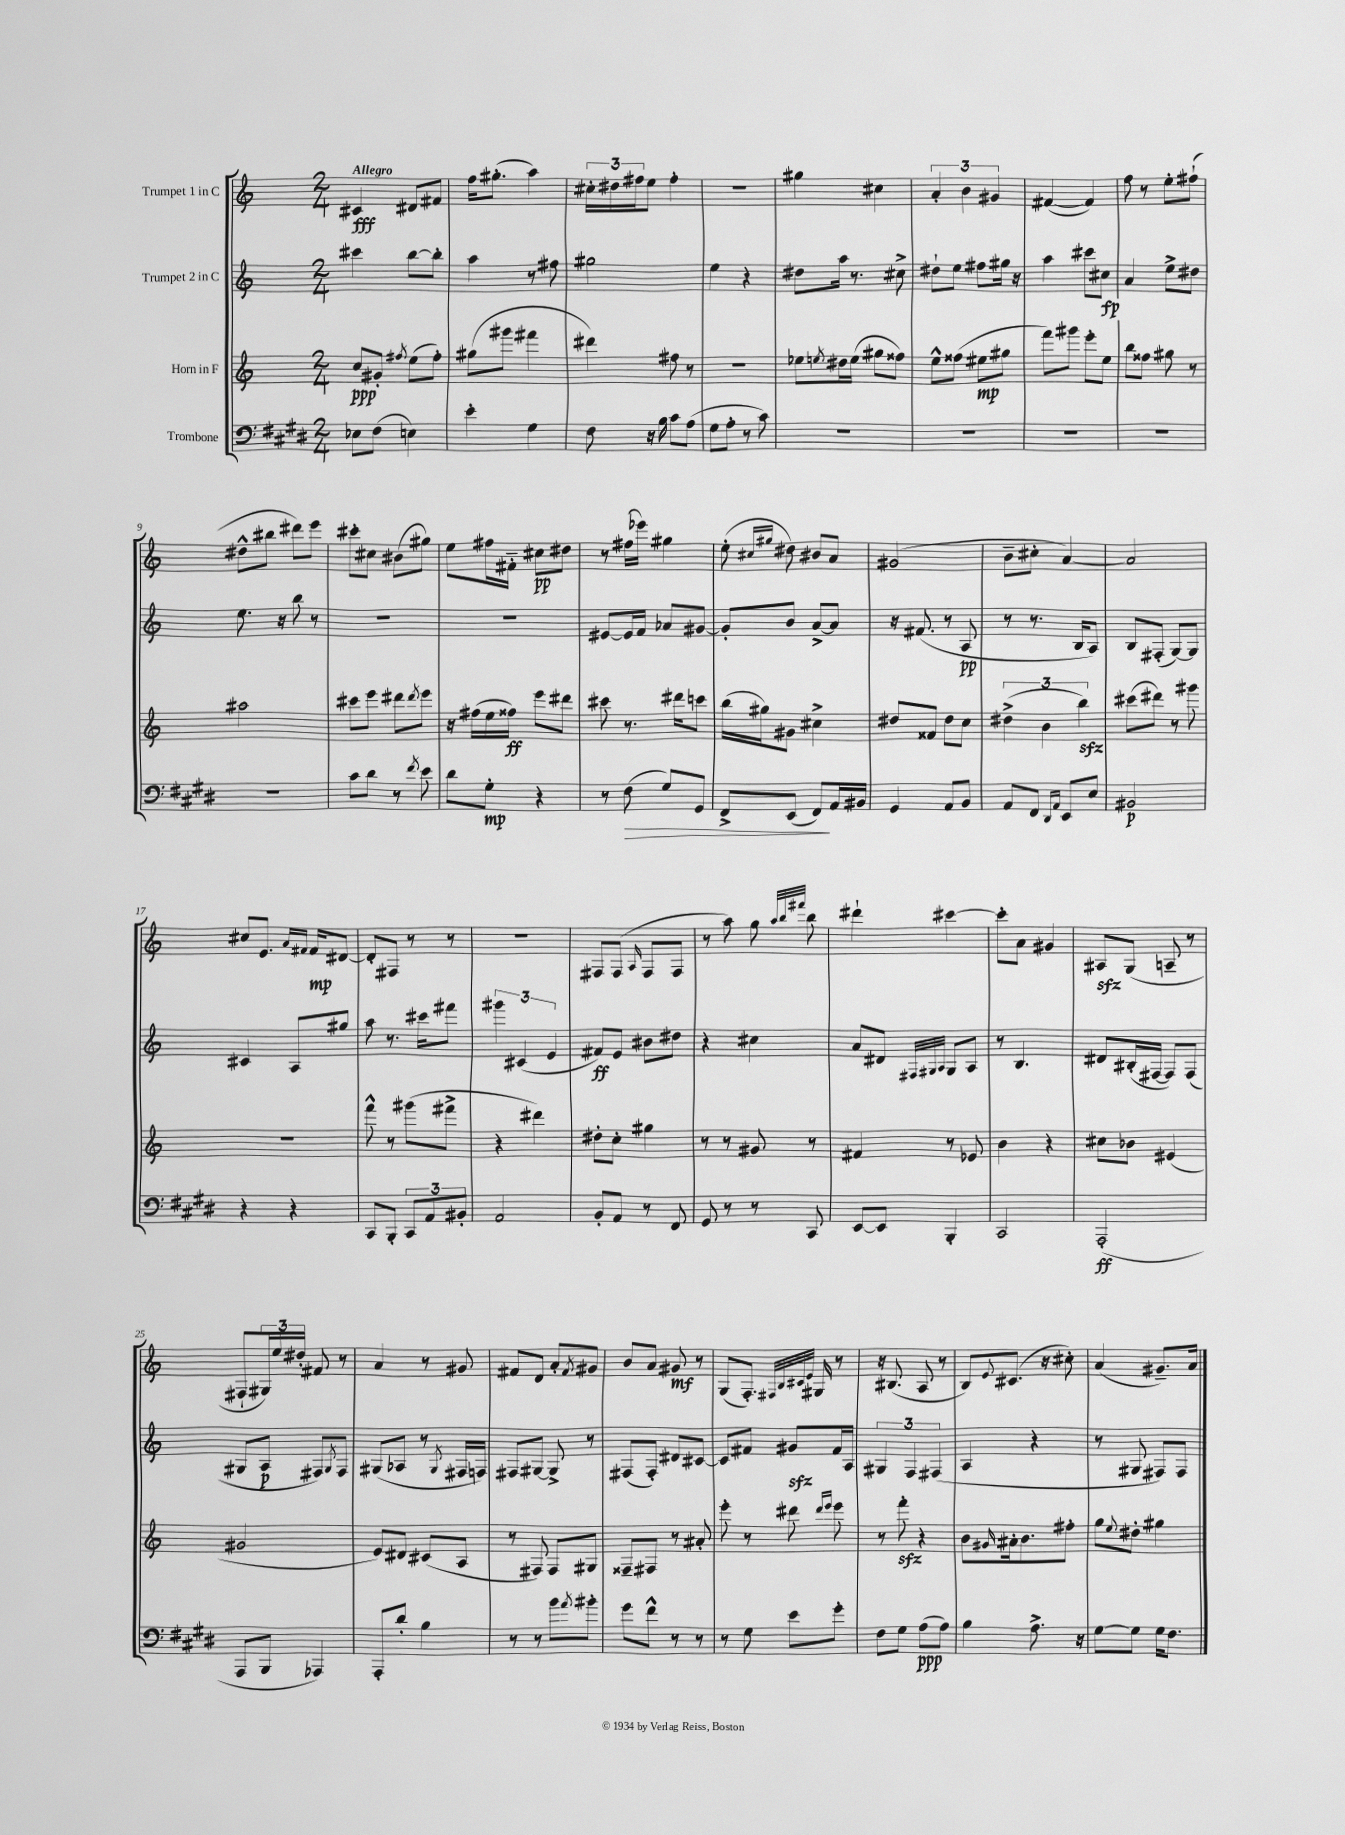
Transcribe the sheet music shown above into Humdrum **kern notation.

**kern	**kern	**kern	**kern
*staff4	*staff3	*staff2	*staff1
*clefF4	*clefG2	*clefG2	*clefG2
*k[f#c#g#d#]	*k[]	*k[]	*k[]
*M2/4	*M2/4	*M2/4	*M2/4
8E-	8cc	4ccc#	4c#
(8F#	8g#'	.	.
.	8qff#	.	.
4E)	(8ee	[8bb	8d#
.	8ff#')	8bb']	8f#
=	=	=	=
4e'	(8gg#	4aa	16ff
.	.	.	(8.gg#'
.	8ggg#	.	.
4G#	4fff#	8r	4aa)
.	.	8ff#	.
=	=	=	=
8F#	4ddd#)	2gg#	24cc#'
.	.	.	24dd#
.	.	.	24ff#
16r	.	.	8ee
16B	.	.	.
8c#	8ff#	.	4ff#'
(8A	8r	.	.
=	=	=	=
8G#	2r	4ee	2r
8A'	.	.	.
8r	.	4r	.
8c#)	.	.	.
=	=	=	=
2r	8ee-	8dd#	4gg#
.	8qee	.	.
.	16dd#	16aa	.
.	(16ee	8.r	.
.	8gg#	.	4cc#
.	8ff##)	8cc#^	.
=	=	=	=
2r	8ee^^	8dd#`	6a'
.	(8ff##	8ee	.
.	.	.	6b
.	8ee#	8ff#	.
.	.	.	6g#
.	8gg#	16gg#	.
.	.	16r	.
=	=	=	=
2r	8fff)	4aa	([4f#
.	8ggg#	.	.
.	8eee'	8ccc#	4f#])
.	8ee	8cc#	.
=	=	=	=
2r	8bb	4a	8ff
.	8ff##	.	8r
.	8gg#	8ee^	8ee'
.	8r	8dd#	(8ff#`
=	=	=	=
2r	2aa#	8.ee	8dd#^^
.	.	.	8bb#
.	.	16r	.
.	.	8bb	8ddd#)
.	.	8r	8eee
=	=	=	=
8c#	8ccc#	2r	8ccc#'
8d#	8eee	.	8cc#
8r	8ddd#	.	(8b#
8qf#	8qddd#	.	.
8e	8eee	.	8gg#)
=	=	=	=
8d#	16r	2r	8ee
.	(16ff#	.	.
8G#'	16ee	.	16ff#
.	16ff##)	.	16f#'~
4r	8eee	.	8cc#
.	8ddd#	.	8dd#
=	=	=	=
8r	8ccc#	[8e#	8r
(8F#	8.r	16e#]	(16ff#
.	.	16f	16eee-)
8G#)	.	8a-	4gg#
.	16ddd#	.	.
8GG#	8ccc	[8g#	.
=	=	=	=
8FF#^	(16bb	8g#']	(8ee'
.	16gg#)	.	.
.	.	.	16qqcc#
.	.	.	16qqgg#
(8EE	8g#	8b	8dd#)
8FF#)	4cc#^	[8a^	8b#
16AA	.	8a]	8a
16BB#	.	.	.
=	=	=	=
4GG#	8dd#	16r	(2g#
.	.	(8.f#	.
.	8f##	.	.
8AA	8dd#	8r	.
8BB	8cc	8A	.
=	=	=	=
8AA	(6dd#^	8r	8b~
8FF#	.	8.r	8cc#'
.	6b	.	.
16qqDD#	.	.	.
16qqAA	.	.	.
8EE	.	.	[4a)
.	.	16B	.
.	6bb)	.	.
8E	.	8A)	.
=	=	=	=
2BB#	(8ccc#	8B	2a]
.	8ddd#)	(8F#'	.
.	8r	[8G)	.
.	8ggg#	8G]	.
=	=	=	=
4r	2r	4c#	8cc#
.	.	.	8.e
4r	.	8A	.
.	.	.	16qqa
.	.	.	16qqf#
.	.	.	16f#
.	.	8gg#	[8d#
=	=	=	=
8CC#	8fff^^	8aa	8d#']
8BBB'	8r	8.r	8F#
12CC#	(8ggg#	.	8r
.	.	16ccc#	.
12AA	.	.	.
.	8fff#^	8fff#	8r
12BB#'	.	.	.
=	=	=	=
2AA	4r	6ggg#	2r
.	.	(6c#	.
.	4ddd#)	.	.
.	.	6e	.
=	=	=	=
8BB'	8dd#'	8f#)	8F#
8AA	8cc'	8e	(8F#
.	.	.	16qqA
8r	4gg#	8b#	8F#
8FF#	.	8dd#	8F#
=	=	=	=
8GG#	8r	4r	8r
8r	8r	.	8aa)
8r	8g#	4cc#	8gg
.	.	.	32qqaa
.	.	.	32qqbb
.	.	.	32qqfff#
8CC#	8r	.	8bb
=	=	=	=
[8EE	4f#	8a	4ddd#`
8EE]	.	8d#	.
.	.	32qqF#	.
.	.	32qqG#	.
.	.	32qqA	.
4BBB'	8r	8G#	[4ccc#
.	8e-	8A	.
=	=	=	=
2CC#	4b	8r	8ccc#']
.	.	4.B	8a
.	4r	.	4g#
=	=	=	=
(2AAA'	8cc#	8d#	8A#
.	8b-	(16B#'	(8G
.	.	[16F#	.
.	(4e#	8F#])	8A~
.	.	(8F#	8r
=	=	=	=
8AAA	2g#	8G#	8F#`
8BBB	.	8A	24G#)
.	.	.	24ee
.	.	.	24dd#'
4AAA-)	.	8F#)	8f#
.	.	8qG#	.
.	.	8F#	8r
=	=	=	=
8AAA'	8e)	(8G#	4a
8d#'	8d#	8A-	.
4B	(8c#	8r	8r
.	.	8qG#	.
.	8A	16F#	8g#
.	.	16F)	.
=	=	=	=
8r	8r	8F#	8f#
8r	8F#)	[8G#	8d
8b	8F#	8G#^]	8a'
8qa	.	.	8qf#
8b#'	8G#	8r	8g#
=	=	=	=
8g#	8F##~	(8F#	8b
8f#^^	8F#	8F#')	8a
8r	8r	8d#	8g#
8r	8a#'	[8c#	8r
=	=	=	=
8r	8eee'	8c#]	(8G
8G#	8r	8f#	8.F')
8e	8ddd#	8g#	.
.	.	.	32qqF#
.	.	.	32qqB
.	.	.	32qqc#
.	.	.	32qqe
.	.	.	16G#
.	16qqddd#	.	.
.	16qqeee	.	.
8g#'	8eee	16f#	8r
.	.	16A	.
=	=	=	=
8F#	8r	6G#	16r
.	.	.	(8.B#
8G#	8fff'	.	.
.	.	6F	.
(8A	4r	.	8A
.	.	(6F#	.
8A)	.	.	8r
=	=	=	=
4B	8b	4A	8B)
.	16qqg#	.	8qqe
.	16a#'	.	(8.c#
.	8.b	.	.
8.A^	.	4r	.
.	.	.	16r
.	8ff#'	.	8cc#')
16r	.	.	.
=	=	=	=
[8G#	8gg	8r	(4a
.	8qqee	.	.
8G#]	8dd#'	8G#	.
16G#	4gg#	8F#)	8.g#~)
8.F#	.	.	.
.	.	8F#	.
.	.	.	16a
==	==	==	==
*-	*-	*-	*-
